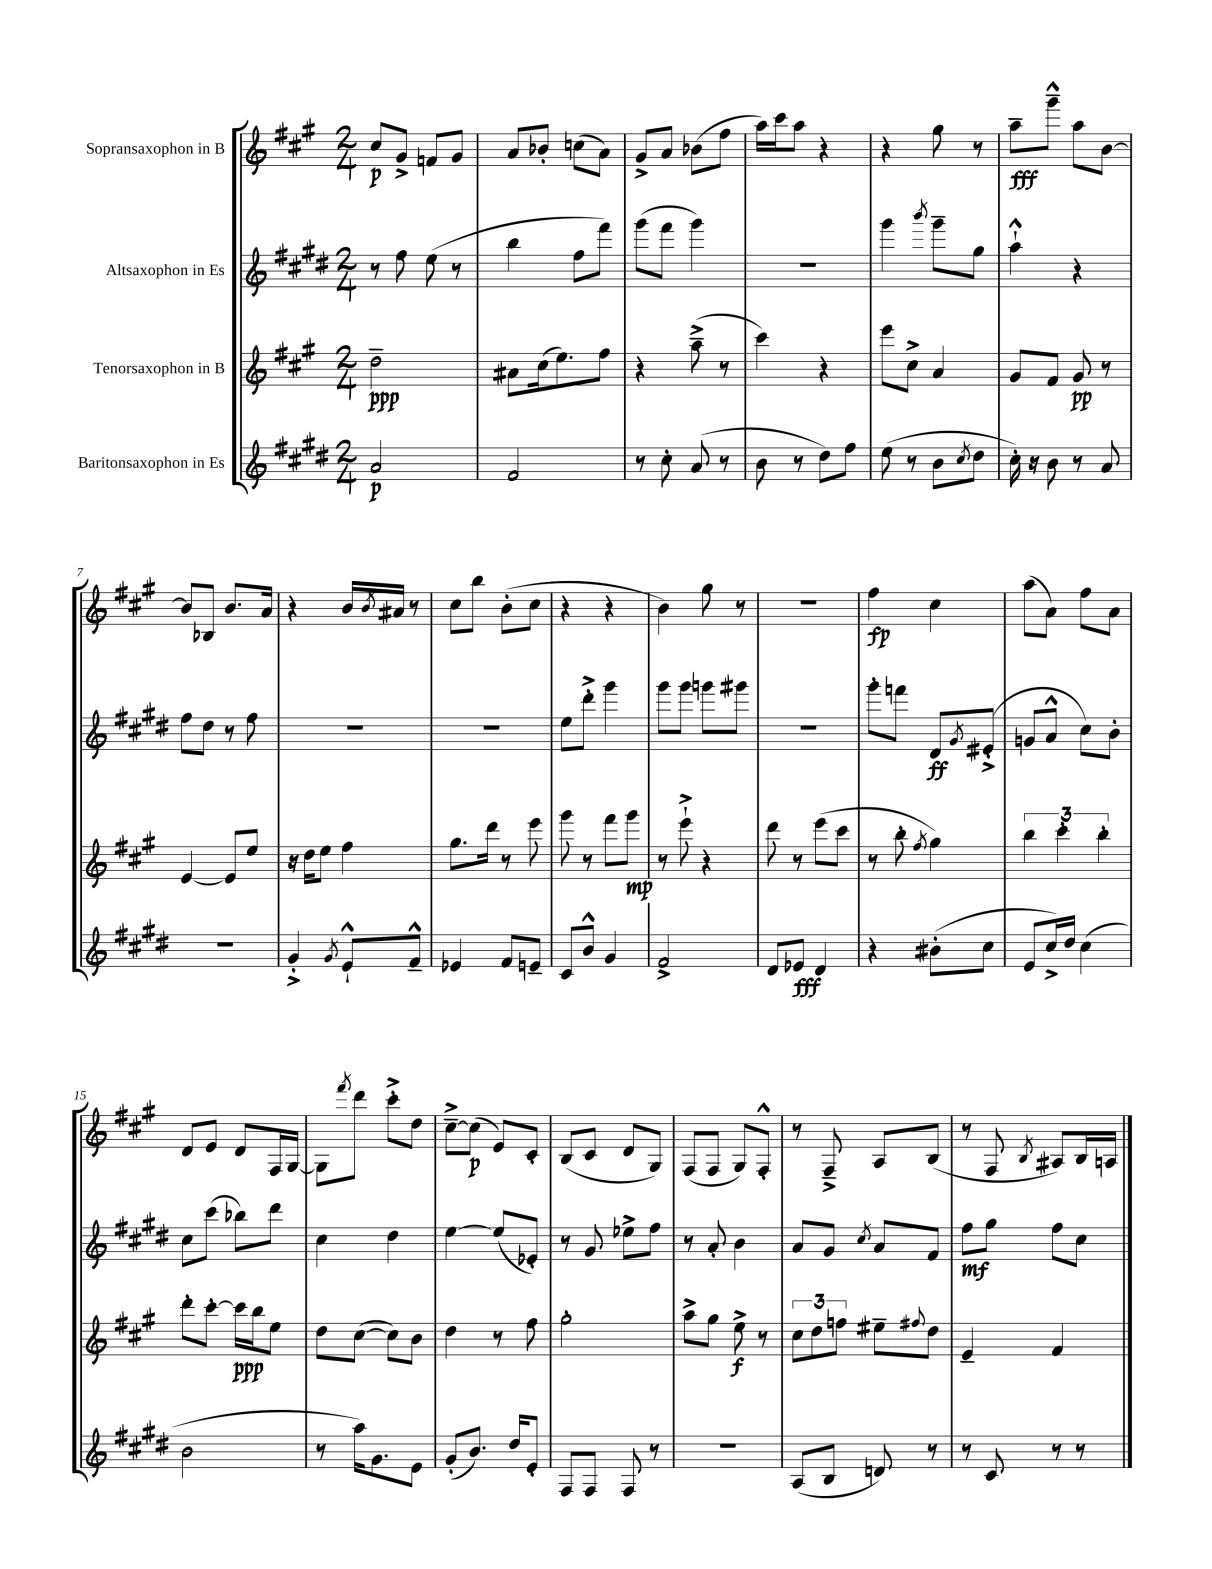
<<
\new StaffGroup <<
\new Staff = "s0" \with { instrumentName = "Sopransaxophon in B" } {
    \clef treble \key a \major \numericTimeSignature \time 2/4
    cis''8\p gis'8-> f'8 gis'8 |
    a'8 bes'8-. c''8( a'8) |
    gis'8-> a'8 bes'8( fis''8 |
    a''16) cis'''16 a''8 r4 |
    r4 gis''8 r8 |
    a''8--\fff gis'''8---^ a''8 b'8~ |
    b'8 bes8 b'8. a'16 |
    r4 b'16 \acciaccatura { b'8 } ais'16 r8 |
    cis''8 b''8 b'8-.( cis''8 |
    r4 r4 |
    b'4) gis''8 r8 |
    r2 |
    fis''4\fp cis''4 |
    a''8( a'8) fis''8 a'8 |
    d'8 e'8 d'8 fis16 gis16~ |
    gis8 \acciaccatura { fis'''8 } d'''8 cis'''8-.-> d''8 |
    cis''8~---> cis''8\p( e'8) cis'8-. |
    b8( cis'8 d'8 gis8) |
    fis8( fis8 gis8) fis8-.-^ |
    r8 fis8---> a8 b8( |
    r8 fis8 \acciaccatura { b8 } ais8) b16 a16 \bar "|." |
}
\new Staff = "s1" \with { instrumentName = "Altsaxophon in Es" } {
    \clef treble \key e \major \numericTimeSignature \time 2/4
    r8 fis''8 e''8( r8 |
    b''4 fis''8 fis'''8) |
    gis'''8( fis'''8 gis'''4) |
    r2 |
    gis'''4 \acciaccatura { b'''8 } gis'''8-- gis''8 |
    a''4-!-^ r4 |
    fis''8 dis''8 r8 fis''8 |
    R2 |
    R2 |
    e''8 dis'''8-.-> gis'''4 |
    gis'''8 gis'''8 g'''8 gis'''8 |
    R2 |
    gis'''8-. f'''8 dis'8\ff \acciaccatura { gis'8 } eis'8-.->( |
    g'8 a'8-^ cis''8) b'8-. |
    cis''8 cis'''8( bes''8) dis'''8 |
    cis''4 dis''4 |
    e''4~ e''8( ees'8-.) |
    r8 gis'8 ees''8-> fis''8 |
    r8 a'8-. b'4 |
    a'8 gis'8 \acciaccatura { cis''8 } a'8 fis'8 |
    fis''8\mf gis''8 fis''8 cis''8 \bar "|." |
}
\new Staff = "s2" \with { instrumentName = "Tenorsaxophon in B" } {
    \clef treble \key a \major \numericTimeSignature \time 2/4
    d''2--\ppp |
    ais'8 cis''16( e''8.) fis''8 |
    r4 a''8--->( r8 |
    cis'''4) r4 |
    e'''8 cis''8-> a'4 |
    gis'8 fis'8 gis'8\pp r8 |
    e'4~ e'8 e''8 |
    r16 d''16 e''8 fis''4 |
    gis''8. d'''16 r8 e'''8 |
    gis'''8 r8 fis'''8 gis'''8\mp |
    r8 e'''8-!-> r4 |
    d'''8 r8 e'''8( cis'''8 |
    r8 b''8-. \acciaccatura { fis''8 } gis''4) |
    \tuplet 3/2 { b''4 cis'''4-. b''4-. } |
    d'''8-. cis'''8~-. cis'''16\ppp b''16 e''8 |
    d''8 cis''8~( cis''8) b'8 |
    d''4 r8 fis''8 |
    gis''2-. |
    a''8-> gis''8 e''8->\f r8 |
    \tuplet 3/2 { cis''8 d''8 f''8 } eis''8-- \appoggiatura { fis''8 } d''8 |
    e'4-- fis'4 \bar "|." |
}
\new Staff = "s3" \with { instrumentName = "Baritonsaxophon in Es" } {
    \clef treble \key e \major \numericTimeSignature \time 2/4
    a'2\p |
    fis'2 |
    r8 cis''8-. a'8( r8 |
    b'8 r8 dis''8) fis''8 |
    e''8( r8 b'8 \acciaccatura { cis''8 } dis''8 |
    cis''16-.) r16 b'8 r8 a'8 |
    r2 |
    gis'4-.-> \acciaccatura { gis'8 } e'8-!-^ fis'8---^ |
    ees'4 fis'8 e'8-- |
    cis'8 b'8-^ gis'4 |
    fis'2-> |
    dis'8 ees'8\fff dis'4 |
    r4 bis'8-.( cis''8 |
    e'8 cis''16->) dis''16 cis''4( |
    b'2 |
    r8 a''16) gis'8. e'8 |
    gis'8-.( b'8.) dis''16 e'8-. |
    fis8 fis8 fis8 r8 |
    R2 |
    a8( b8 d'8) r8 |
    r8 cis'8 r8 r8 \bar "|." |
}
>>
>>
